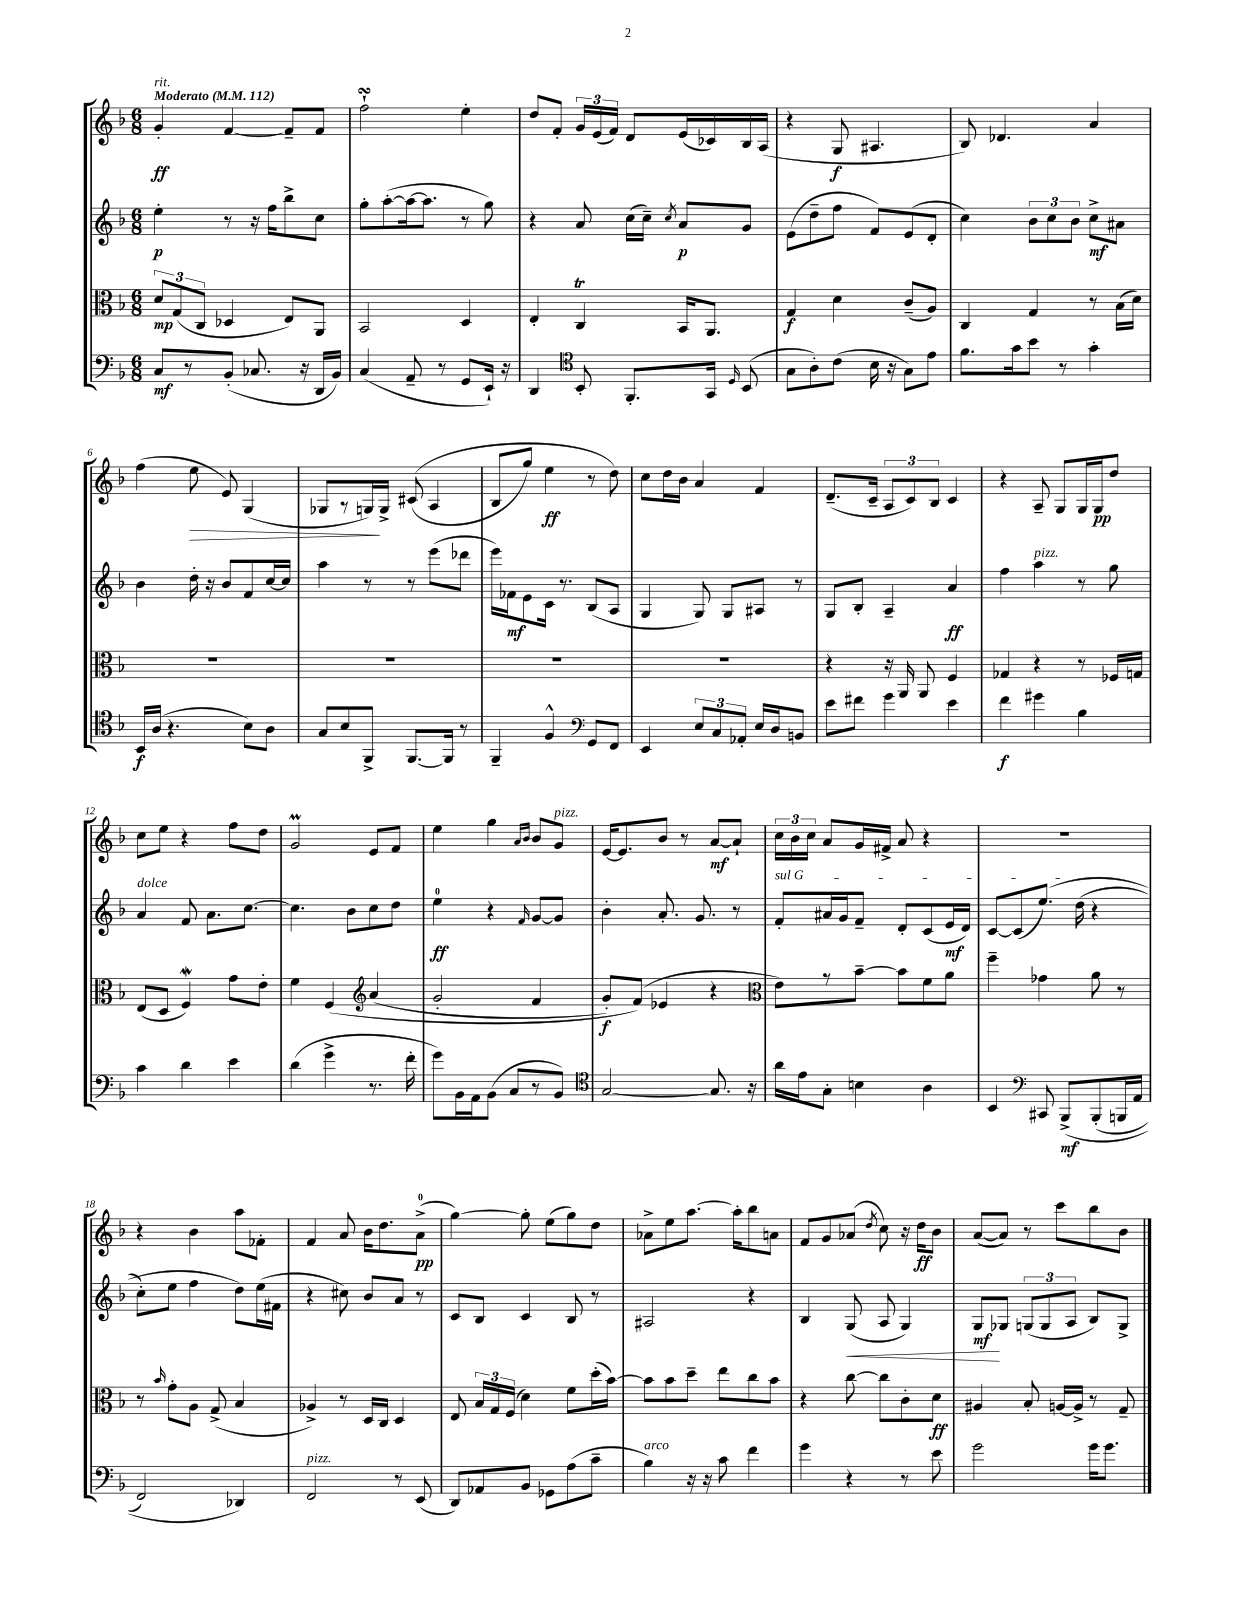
<<
\new StaffGroup <<
\new Staff = "s0" {
    \clef treble \key f \major \numericTimeSignature \time 6/8 \tempo "Moderato" 4 = 112
    \autoBeamOff g'4-.\ff^\markup { \italic "rit." } f'4~ f'8[-- f'8] |
    f''2-!\turn e''4-. |
    d''8[ f'8]-. \tuplet 3/2 { g'16[ e'16( f'16]) } d'8[ e'16( ces'16) bes16 a16]( |
    r4 g8\f ais4. |
    bes8) des'4. a'4 |
    f''4( e''8\> e'8) g4( |
    ges8[ r8 g16\!) g16]-> cis'8(\( a4 |
    bes8[ g''8]) e''4\ff r8 d''8\) |
    c''8[ d''16 bes'16] a'4 f'4 |
    d'8.[--( c'16]-- \tuplet 3/2 { a8[ c'8) bes8] } c'4 |
    r4 a8-- g8[ g16 g16\pp d''8] |
    c''8[ e''8] r4 f''8[ d''8] |
    g'2\prall e'8[ f'8] |
    e''4 g''4 \grace { a'16[ bes'16] } bes'8[ g'8]^\markup { \italic "pizz." } |
    e'16[~ e'8. bes'8] r8 a'8[~\mf a'8]-! |
    \tuplet 3/2 { c''16[ bes'16 c''16] } a'8[ g'16 fis'16]-> a'8 r4 |
    R2. |
    r4 bes'4 a''8[ fes'8]-. |
    f'4 a'8 bes'16[ d''8. a'8]-0->\pp( |
    g''4~) g''8-. e''8[( g''8) d''8] |
    aes'8[-> e''8 a''8.]~ a''16[-. bes''8 a'8] |
    f'8[ g'8 aes'8]( \acciaccatura { d''8 } c''8) r16 d''16[\ff bes'8] |
    a'8[~( a'8]) r8 c'''8[ bes''8 bes'8] \bar "|." |
}
\new Staff = "s1" {
    \clef treble \key f \major \numericTimeSignature \time 6/8
    \autoBeamOff e''4-.\p r8 r16 f''16[ bes''8-> c''8] |
    g''8[-. a''8~-.( a''16~ a''8.] r8 g''8) |
    r4 a'8 c''16[( c''16]--) \acciaccatura { c''8 } a'8[\p g'8] |
    e'8[( d''8-- f''8] f'8[) e'8( d'8]-. |
    c''4) \tuplet 3/2 { bes'8[ c''8 bes'8] } c''8[->\mf ais'8] |
    bes'4 d''16-. r16 bes'8[ f'8 c''16~ c''16] |
    a''4 r8 r8 e'''8[( des'''8] |
    e'''16[) fes'16\mf e'8 c'16] r8. bes8[( a8] |
    g4 g8) g8[ ais8] r8 |
    g8[ bes8]-. a4-- a'4\ff |
    f''4 a''4^\markup { \italic "pizz." } r8 g''8 |
    a'4^\markup { \italic "dolce" } f'8 a'8.[ c''8.]~ |
    c''4. bes'8[ c''8 d''8] |
    e''4-0\ff r4 \grace { f'16 } g'8[~ g'8] |
    bes'4-. a'8.-. g'8. r8 |
    \once \override TextSpanner.bound-details.left.text = \markup { \italic "sul G" } f'8[-.\startTextSpan ais'16 g'16 f'8]-- d'8[-. c'8( e'16\mf d'16]) |
    c'8[~ c'8( e''8.])\( d''16\stopTextSpan( r4 |
    c''8[-.) e''8] f''4 d''8[\) e''16( fis'16] |
    r4 cis''8) bes'8[ a'8] r8 |
    c'8[ bes8] c'4 bes8 r8 |
    ais2 r4 |
    bes4 g8\<( a8 g4) |
    g8[\mf\! ges8] \tuplet 3/2 { g8[( g8 a8] } bes8[) g8]-> \bar "|." |
}
\new Staff = "s2" {
    \clef alto \key f \major \numericTimeSignature \time 6/8
    \autoBeamOff \tuplet 3/2 { d'8[\mp g8( c8] } des4 e8[) a,8] |
    bes,2 d4 |
    e4-. c4\trill bes,16[ a,8.] |
    g4\f d'4 c'8[--( a8]) |
    c4 g4 r8 bes16[( d'16]) |
    R2. |
    R2. |
    R2. |
    R2. |
    r4 r16 a,16 a,8 f4 |
    ges4 r4 r8 fes16[ g16] |
    e8[( d8] f4\mordent) g'8[ e'8]-. |
    f'4 f4\( \clef treble a'4( |
    g'2-. f'4 |
    g'8[-.\f) f'8](\) ees'4 r4 |
    \clef alto e'8[) r8 bes'8]~-- bes'8[ f'8 a'8] |
    f''4-- ges'4 a'8 r8 |
    r8 \grace { bes'16 } g'8[-. a8] g8->( bes4 |
    aes4->) r8 d16[ c16] d4 |
    e8 \tuplet 3/2 { bes16[ g16 f16]( } d'4) f'8[ d''16-.( bes'16]~) |
    bes'8[ bes'8 d''8]-- e''8[ c''8 bes'8] |
    r4 c''8~ c''8[ c'8-. d'8]\ff |
    ais4 bes8-. a16[~ a16]-> r8 g8-- \bar "|." |
}
\new Staff = "s3" {
    \clef bass \key f \major \numericTimeSignature \time 6/8
    \autoBeamOff c8[\mf r8 bes,8]-.( ces8. r16 d,16[ bes,16]) |
    c4( a,8-- r8 g,8[ e,16]-!) r16 |
    d,4 \clef tenor bes,8-. f,8.[-. g,16] \grace { d16 } bes,8( |
    g8[ a8-.) c'8]( bes16 r16 g8[) e'8] |
    f'8.[ g'16 bes'8] r8 g'4-. |
    bes,16[\f a16]( r4. bes8[) a8] |
    g8[ bes8 f,8]-> f,8.[~ f,16] r8 |
    f,4-- f4-^ \clef bass g,8[ f,8] |
    e,4 \tuplet 3/2 { e8[ c8 aes,8]-. } e16[ d16 b,8] |
    e'8[ fis'8] g'4 e'4 |
    f'4\f gis'4 bes4 |
    c'4 d'4 e'4 |
    d'4( g'4-> r8. f'16-. |
    g'8[) bes,16 a,16 bes,8]( c8[ r8 bes,8]) |
    \clef tenor g2~ g8. r16 |
    a'16[ e'16 g8]-. b4 a4 |
    bes,4 \clef bass cis,8 bes,,8[->\mf\( bes,,8-.( b,,16 a,16] |
    f,2) des,4\) |
    f,2^\markup { \italic "pizz." } r8 e,8( |
    d,8[) aes,8 bes,8] ges,8[ a8( c'8]-- |
    bes4^\markup { \italic "arco" }) r16 r16 c'8 f'4 |
    g'4 r4 r8 e'8 |
    g'2 g'16[ g'8.] \bar "|." |
}
>>
>>
